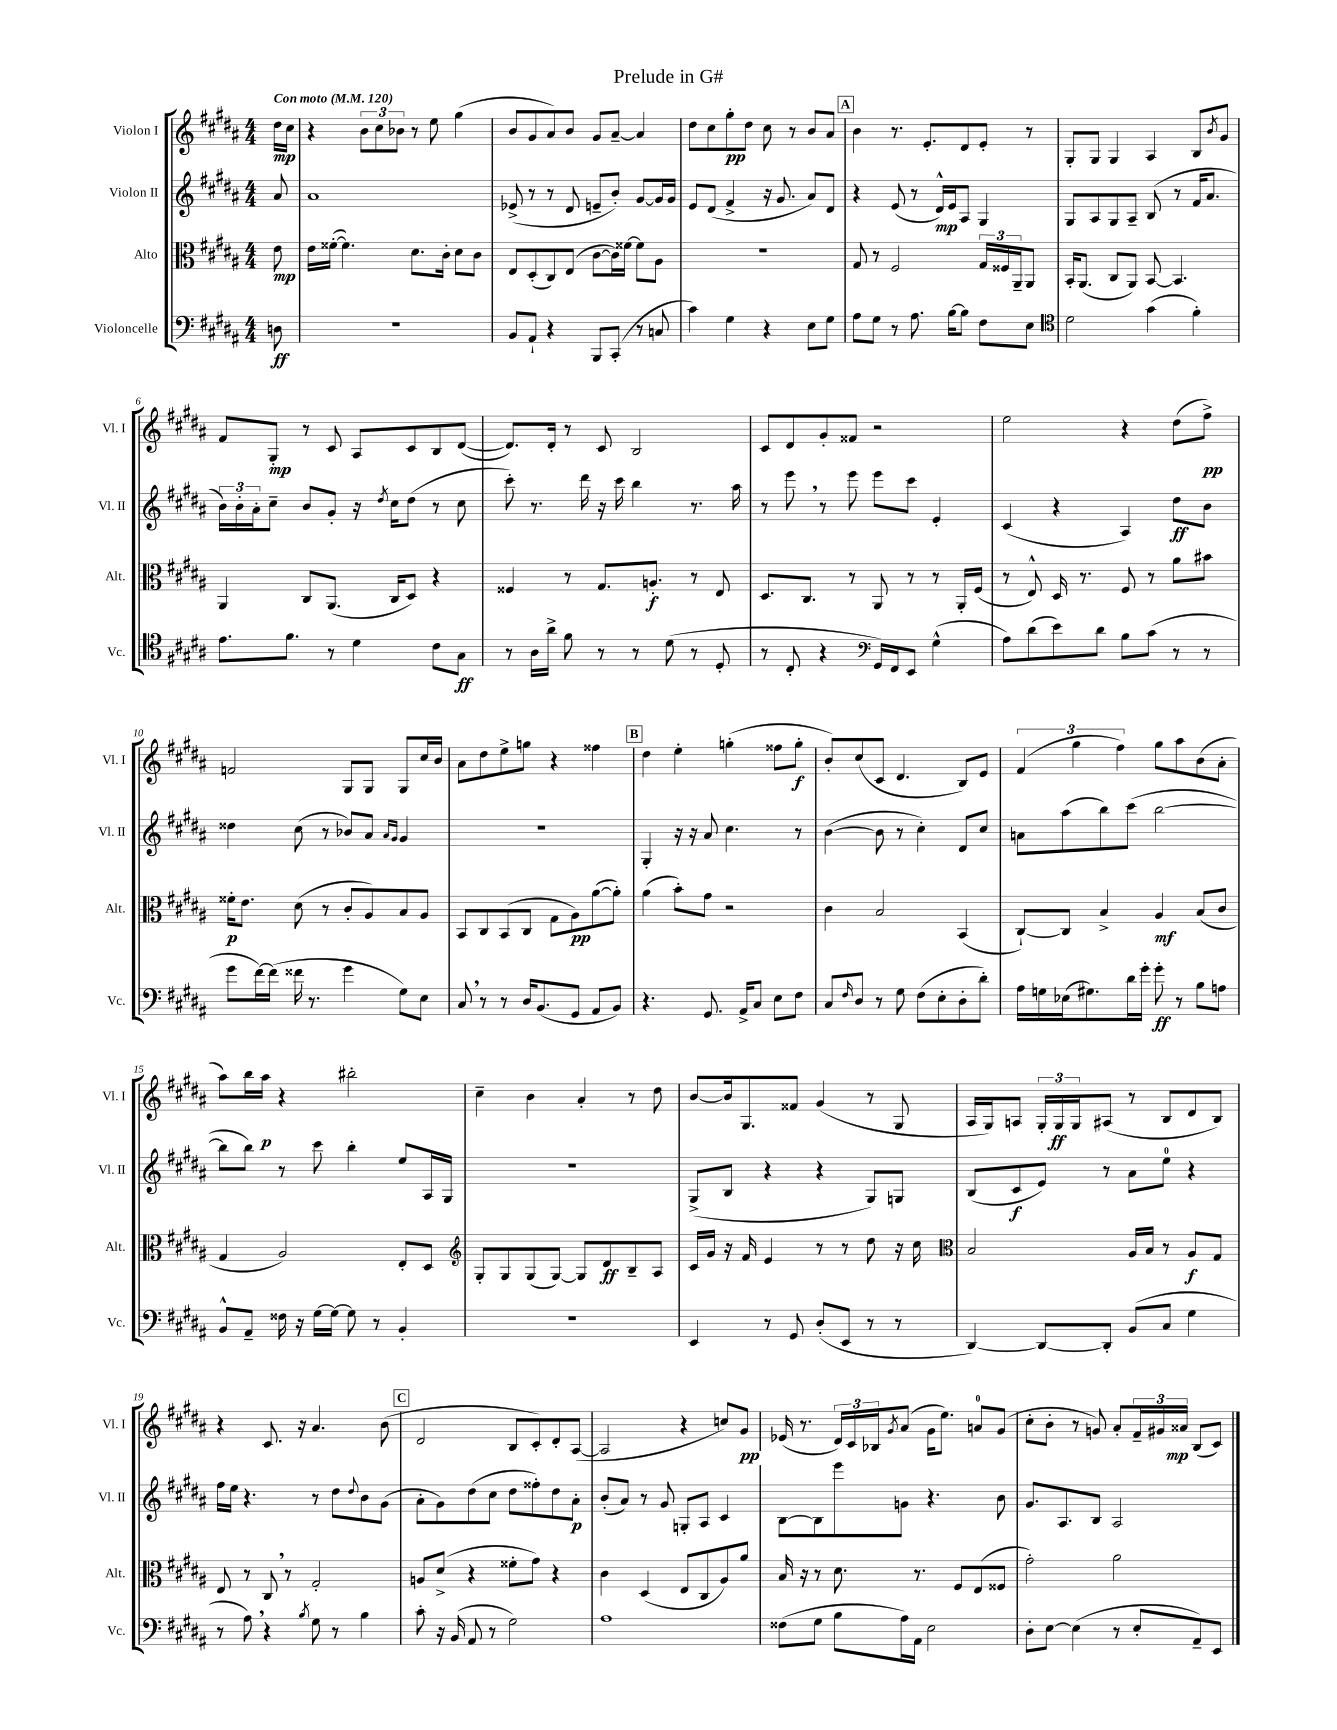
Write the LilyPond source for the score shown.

\header { title = "Prelude in G#" }
<<
\new StaffGroup <<
\new Staff = "s0" \with { instrumentName = "Violon I" shortInstrumentName = "Vl. I" } {
    \clef treble \key b \major \numericTimeSignature \time 4/4 \partial 8 \tempo "Con moto" 4 = 120
    dis''16\mp cis''16 |
    r4 \tuplet 3/2 { b'8 cis''8 bes'8 } r8 e''8 gis''4( |
    b'8 gis'8 ais'8) b'8 gis'8 ais'8~-- ais'4 |
    dis''8 cis''8 gis''8-.\pp dis''8 cis''8 r8 b'8 ais'8 |
    \mark \markup { \box "A" } b'4 r8. e'8.-. dis'8 e'8-. r8 |
    gis8-. gis8 gis4 ais4 b8 \acciaccatura { b'8 } gis'8 |
    fis'8 gis8-.\mp r8 cis'8 ais8 cis'8 b8 dis'8~( |
    dis'8.) dis'16-. r8 cis'8 b2 |
    cis'8 dis'8 gis'8-. fisis'8 r2 |
    e''2 r4 dis''8( fis''8->\pp) |
    f'2 gis8 gis8 gis8 cis''16 b'16 |
    ais'8 dis''8 e''8-> g''8 r4 fisis''4 |
    \mark \markup { \box "B" } dis''4 e''4-. g''4-.( fisis''8 g''8-.\f |
    b'8-.) cis''8( cis'8 dis'4. b8) e'8 |
    \tuplet 3/2 { fis'4( gis''4 fis''4) } gis''8 ais''8 b'8( ais'8-. |
    ais''8) b''16 ais''16\p r4 bis''2-. |
    cis''4-- b'4 ais'4-. r8 dis''8 |
    b'8~ b'16 gis8. fisis'8 gis'4( r8 gis8 |
    ais16 gis16) a8 \tuplet 3/2 { gis16-. gis16\ff gis16 } ais8( r8 b8 dis'8 b8) |
    r4 cis'8. r16 ais'4. b'8( |
    \mark \markup { \box "C" } dis'2 b8 cis'8-.) dis'8-. ais8~( |
    ais2 r4 c''8) gis'8\pp |
    ees'16( r8. \tuplet 3/2 { dis'16) cis'16 bes16 } \acciaccatura { gis'8 } ais'8( gis'16 e''8.) a'8-0 gis'8( |
    cis''8-. b'8-. r8 g'8) ais'8-. \tuplet 3/2 { fis'16-- gis'16 aisis'16\mp } b8( cis'8) \bar "|." |
}
\new Staff = "s1" \with { instrumentName = "Violon II" shortInstrumentName = "Vl. II" } {
    \clef treble \key b \major \numericTimeSignature \time 4/4 \partial 8
    ais'8 |
    ais'1 |
    ees'8->( r8 r8 dis'8 e'8-- b'8-.) gis'8~ gis'16 gis'16 |
    e'8 dis'8( fis'4-> r16 gis'8. ais'8) dis'8 |
    \mark \markup { \box "A" } r4 e'8( r8 dis'16-^\mp) e'16 ais8 gis4 |
    gis8 ais8 gis8 ais8-- b8( r8 fis'16 ais'8. |
    \tuplet 3/2 { b'16) b'16-. ais'16-. } cis''8-- b'8 gis'8-. r16 \acciaccatura { dis''8 } cis''16 dis''8( r8 cis''8 |
    cis'''8-.) r8. dis'''16 r16 cis'''16 b''4 r8. ais''16 |
    r8 e'''8 \breathe r8 e'''8 e'''8 cis'''8 e'4-. |
    cis'4( r4 ais4) dis''8\ff b'8 |
    disis''4 cis''8( r8 bes'8) ais'8 \grace { ais'16 gis'16 } gis'4 |
    R1 |
    \mark \markup { \box "B" } gis4-. r16 r16 ais'8 cis''4. r8 |
    b'4~( b'8 r8 cis''4-.) dis'8 cis''8 |
    a'8 ais''8( b''8) cis'''8( b''2~ |
    b''8 b''8) r8 cis'''8 b''4-. e''8 ais16 gis16 |
    r1 |
    gis8->( b8 r4 r4 gis8) g8 |
    b8( cis'8\f e'8) r8 ais'8 e''8-0 r4 |
    fis''16 e''16 r4. r8 dis''8 \appoggiatura { dis''8 } b'8 gis'8( |
    \mark \markup { \box "C" } ais'8-. gis'8) dis''8( cis''8 dis''8 fisis''8-.) dis''8 ais'8-.\p |
    b'8-.( ais'8) r8 gis'8 g8-. ais8 cis'4 |
    b8~ b8 e'''8 g'8 r4. b'8 |
    gis'8. ais8. b8 ais2 \bar "|." |
}
\new Staff = "s2" \with { instrumentName = "Alto" shortInstrumentName = "Alt." } {
    \clef alto \key b \major \numericTimeSignature \time 4/4 \partial 8
    e'8\mp |
    e'16 fisis'16~-.( fisis'4.) dis'8. cis'16-. dis'8 cis'8 |
    e8 dis8-.( cis8) e8( cis'8~ cis'16) fisis'16~ fisis'8 ais8 |
    r1 |
    \mark \markup { \box "A" } gis8 r8 fis2 \tuplet 3/2 { gis16 fisis16 ais,16-- } ais,8 |
    b,16-. ais,8.( cis8 ais,8) b,8~ b,4. |
    ais,4 cis8 ais,8.( cis16 dis8) r4 |
    fisis4 r8 gis8. a8.-.\f r8 e8 |
    dis8. cis8. r8 ais,8 r8 r8 ais,16-. fis16( |
    r8 e8-^) dis16 r8. fis8 r8 ais'8 bis'8 |
    fisis'16-.\p e'8. dis'8( r8 cis'8-. ais8) b8 ais8 |
    b,8 cis8 b,8( cis8 gis8 ais8\pp) ais'8~( ais'8-.) |
    \mark \markup { \box "B" } ais'4( b'8-.) gis'8 r2 |
    cis'4 b2 b,4( |
    cis8~-!) cis8 b4-> ais4\mf b8( cis'8 |
    gis4 ais2) e8-. dis8 |
    \clef treble gis8-. gis8 gis8( gis8~) gis8 dis'8\ff b8-- ais8 |
    cis'16 gis'16 r16 fis'16 e'4 r8 r8 dis''8 r16 cis''16 |
    \clef alto b2 ais16 b16 r8 ais8\f gis8 |
    e8 r8 cis8 \breathe r8 gis2-. |
    \mark \markup { \box "C" } a8 dis'8->( r4 fisis'8-. gis'8) r4 |
    cis'4 dis4( e8 cis8 ais8) ais'8 |
    b16 r16 r8 dis'8. r8. fis8 e8( fisis8 |
    gis'2-.) ais'2 \bar "|." |
}
\new Staff = "s3" \with { instrumentName = "Violoncelle" shortInstrumentName = "Vc." } {
    \clef bass \key b \major \numericTimeSignature \time 4/4 \partial 8
    d8\ff |
    r1 |
    b,8 ais,8-! r4 b,,8 cis,8-.( r8 c8 |
    cis'4) gis4 r4 e8 gis8 |
    \mark \markup { \box "A" } ais8 gis8 r8 ais8. b16~ b8 fis8 e8 |
    \clef tenor dis'2 gis'4( fis'4-.) |
    e'8. fis'8. r8 dis'4 cis'8 gis8\ff |
    r8 ais16 ais'16-> fis'8 r8 r8 dis'8( r8 dis8-. |
    r8 cis8-. r4 \clef bass gis,16) fis,16 e,8 gis4-^( |
    ais8) dis'8( e'8) dis'8 b8 cis'8( r8 r8 |
    gis'8 fis'16~) fis'16( fisis'16 r8. gis'4 gis8) e8 |
    cis8 \breathe r8 r8 dis16 b,8.( gis,8 ais,8 b,8) |
    \mark \markup { \box "B" } r4. gis,8. ais,16-> cis8 e8 fis8 |
    cis8 \grace { fis16 } dis8 r8 gis8 fis8( e8-. dis8-. dis'8-.) |
    ais16 g16 ees16( gis8.) dis'16 gis'16-. gis'8-.\ff r8 b8 a8 |
    b,8-^ ais,8-- fisis16 r16 gis16~ gis16~ gis8 r8 b,4-. |
    R1 |
    e,4 r8 gis,8 dis8-.( e,8 r8 r8 |
    dis,4~) dis,8~ dis,8-. b,8( cis8 gis4 |
    r8 ais8) \breathe r4 \acciaccatura { b8 } gis8 r8 b4 |
    \mark \markup { \box "C" } cis'8-. r16 b,16( ais,8 r8 gis2) |
    ais1 |
    fisis8( gis8 b8 ais16) ais,16 e2 |
    dis8-. e8~ e4( r8 e8-. ais,8--) e,8 \bar "|." |
}
>>
>>
